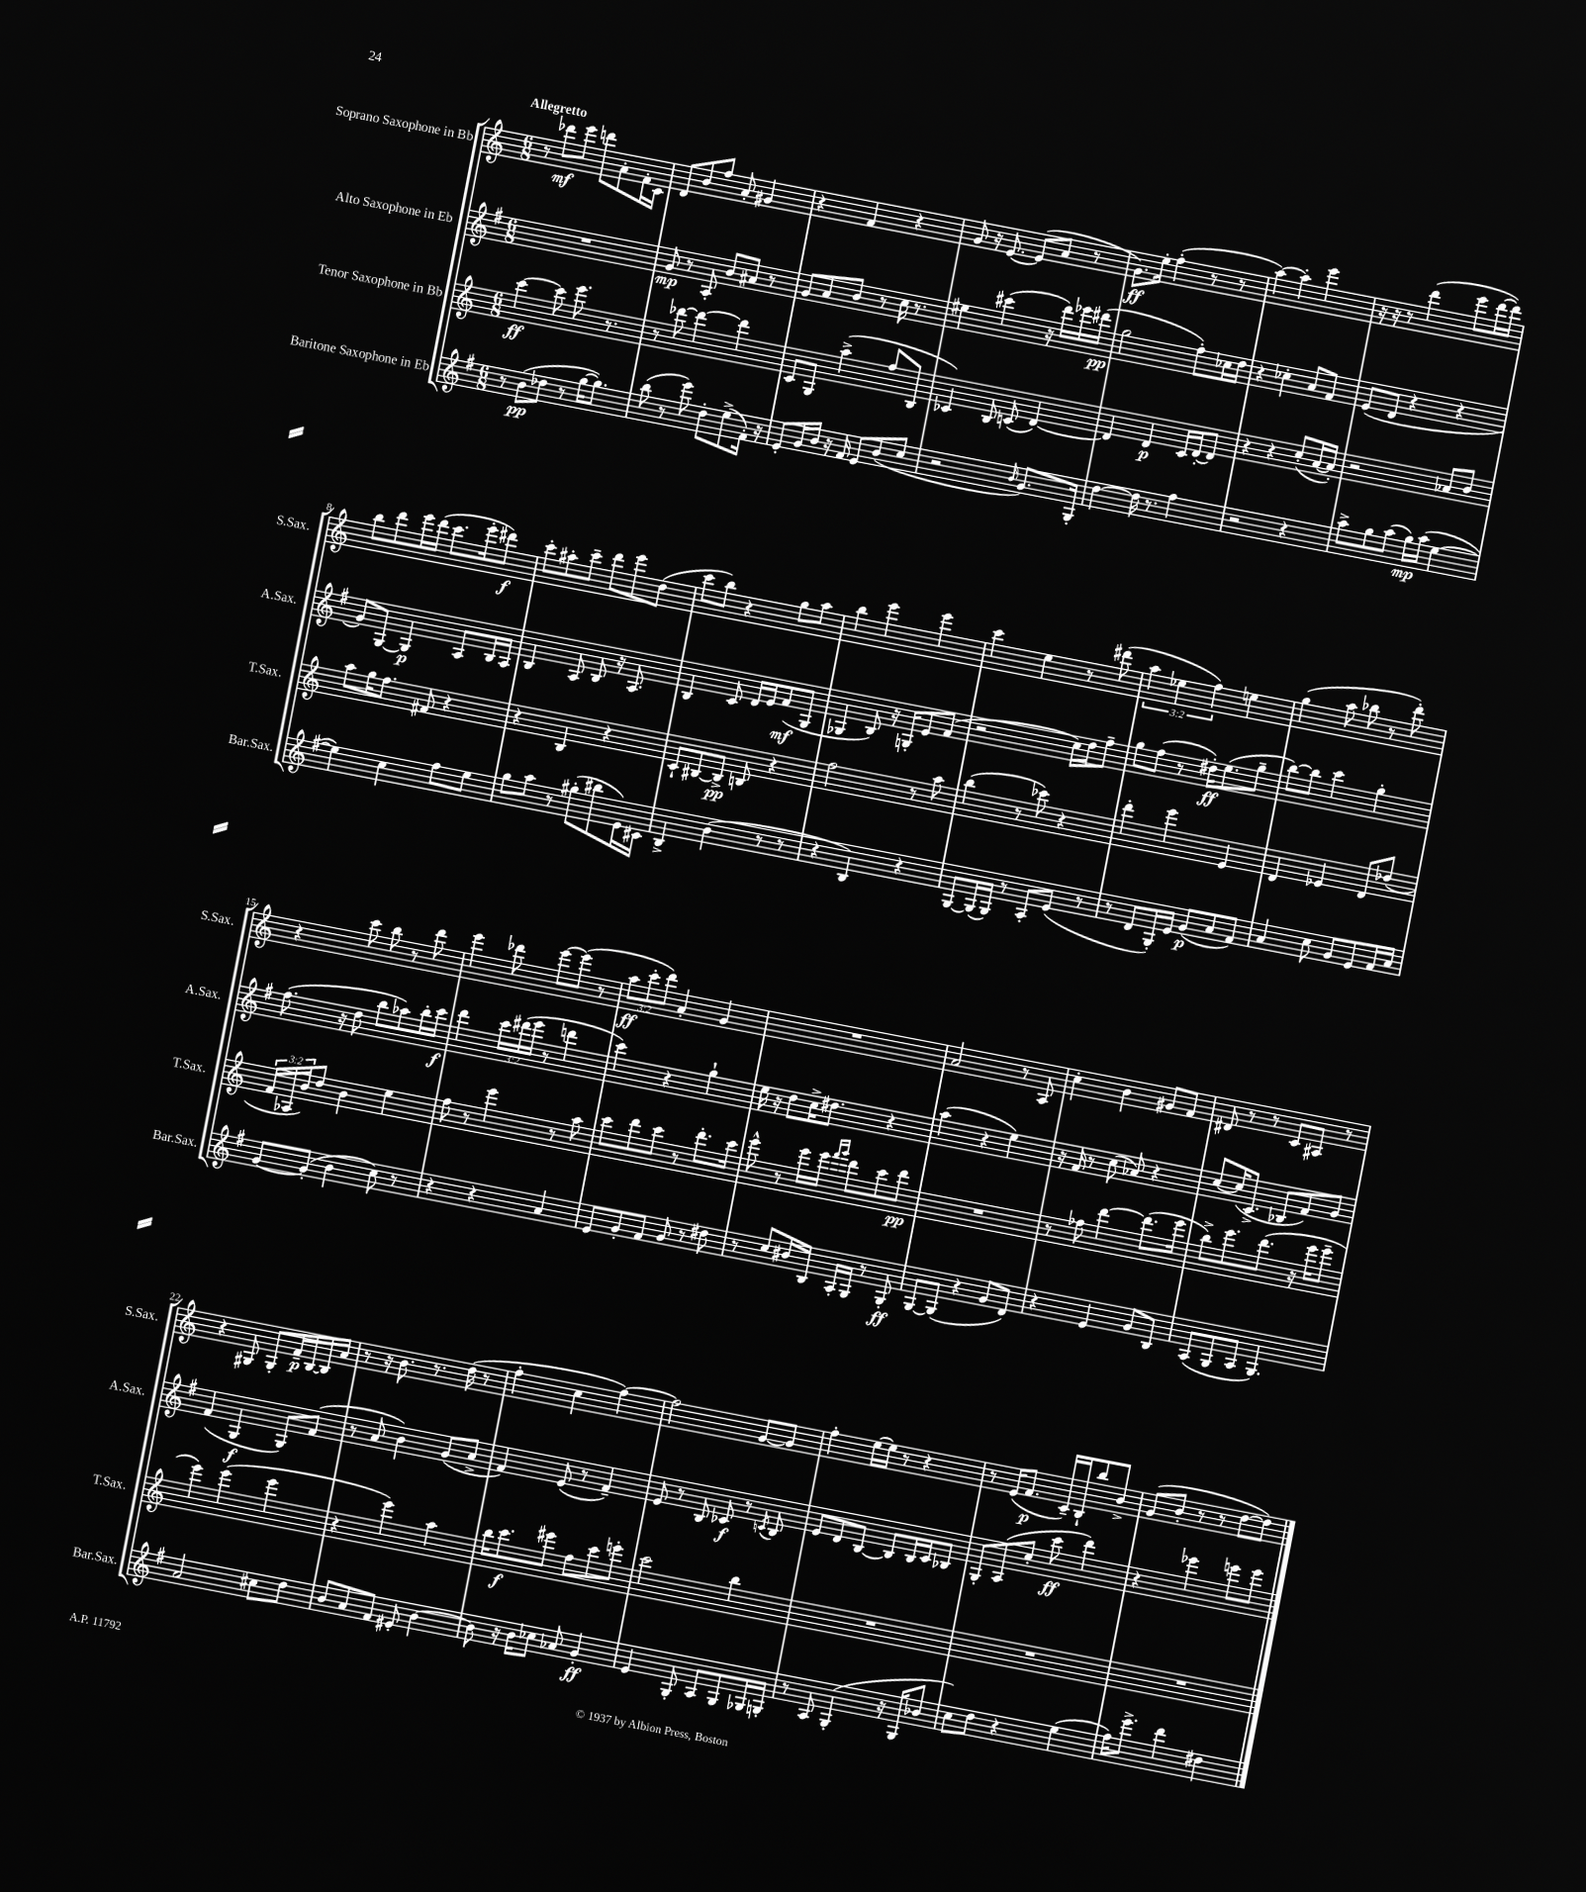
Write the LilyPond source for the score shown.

<<
\new StaffGroup <<
\new Staff = "s0" \with { instrumentName = "Soprano Saxophone in Bb" shortInstrumentName = "S.Sax." } {
    \clef treble \key c \major \numericTimeSignature \time 6/8 \override Staff.TupletNumber.text = #tuplet-number::calc-fraction-text \tempo "Allegretto"
    r8 des'''8\mf e'''8 d'''8 a'8-. f'16-. c'16 |
    d'8 b'8 f''8 a'8-. gis'4 |
    r4 f'4 r4 |
    g'8 r16 e'8.~ e'8( a'8 r8 |
    g'8.\ff) e''16-. f''4-.( r8 r8 |
    a''4~) a''4-. e'''4 |
    r16 r16 r8 d'''4( e'''8 d'''16~ d'''16) |
    b''8 d'''8 e'''16 d'''16( c'''8. e'''16-. dis'''8\f) |
    c'''8-. ais''8-. c'''8-- d'''8 e'''8 d''8( |
    c'''8 b''8) r4 g''8 a''8 |
    b''4 e'''4 e'''4 |
    c'''4 e''4 r8 dis'''8( |
    \tuplet 3/2 { a''4 ees''4 f''4) } e''4 |
    g''4( a''8 bes''8 r8 d'''8-.) |
    r4 c'''8 b''8 r8 d'''8 |
    e'''4 des'''8 e'''8~ e'''8( r8 |
    \tuplet 3/2 { a''8\ff c'''8-. d'''8) } a'4-. g'4 |
    R2. |
    a'2 r8 a8 |
    c''4-. b'4 gis'8 f'8 |
    dis'8 r8 r8 c'8 ais8 r8 |
    r4 gis8 gis8-. f'16--\p b16~ b16 a'16 |
    r8 r16 b'8. r8. d''16( r8 |
    f''4-. c''4 f''4~) |
    f''2 g'8~ g'8 |
    f''4-. e''16~ e''16 r8 r4 |
    r8 e'16( f'8.\p c'16--) b16-! b''8 b'8-> |
    g'8( b'8-. r8 r8 d''8~ d''8) \bar "|." |
}
\new Staff = "s1" \with { instrumentName = "Alto Saxophone in Eb" shortInstrumentName = "A.Sax." } {
    \clef treble \key g \major \numericTimeSignature \time 6/8 \override Staff.TupletNumber.text = #tuplet-number::calc-fraction-text
    R2. |
    g'8\mp r8 a8-. b'8 ais'8 r8 |
    g'8 a'8 b'8 r8 c''16 r8. |
    eis''4 cis'''4( r16 d'''16) ees'''16 dis'''16\pp( |
    g''2 fis''8-.) ces''16 d''16 |
    r4 ces''4-. a'8 fis'8 |
    e'8( d'8 r4 r4 |
    g'8) g8~ g4\p a8 b16 a16 |
    b4 a8 b8 r16 a8. |
    b4 c'8 d'16 e'16 fis'8\mf( g8 |
    ges4 b8) r16 g16-. e'8 fis'8( |
    r2 c''16) d''16 fis''8-- |
    g''8 fis''8( r8 dis''16-.\ff) e''8.( g''8-- |
    b''8~) b''8 c'''4 g''4-. |
    fis''8.( r16 d''8 b''8 aes''8) b''16-. c'''16\f |
    d'''4 \tuplet 3/2 { c'''16 dis'''16( e'''16 } r8 d'''4 |
    c'''4) r4 g''4-! |
    e''16 r16 d''8 c''16-> dis''8. r4 |
    a''4( r4 e''4) |
    r16 fis'16 r8 c''8( aes'8) r4 |
    c''8~ c''16( c'8.-> bes8 fis'8) g'8 |
    fis'4( g4\f g8) fis'8( |
    r8 a'8 b'4) g'8( a'8-> |
    fis'4) e'8( r8 fis'4--) |
    e'8 r8 b8 ces'8\f r8 \acciaccatura { c'8 } b8 |
    e'8 d'8 b8~ b8 b16 c'16 bes8 |
    g8-. a8( c''8-. c'''8\ff d'''4) |
    r4 ees'''4 e'''8 e'''8 \bar "|." |
}
\new Staff = "s2" \with { instrumentName = "Tenor Saxophone in Bb" shortInstrumentName = "T.Sax." } {
    \clef treble \key c \major \numericTimeSignature \time 6/8 \override Staff.TupletNumber.text = #tuplet-number::calc-fraction-text
    c'''4~\ff c'''8 e'''8. r8. |
    r8 des'''8~ des'''4~ des'''4 |
    c'8 g8 a''4->( f''8 b8 |
    ces'4) b8 c'8( d'4~) |
    d'4 d'4\p c'16 d'16~-. d'8 |
    r4 r4 c''8-.( a'16~ a'16-.) |
    r2 aes'8 b'8 |
    a''8 g''16 f''8. fis'8 r4 |
    r4 b4 r4 |
    c'8-! bis8~ bis8->\pp b8 r4 |
    f''2 r8 a''8 |
    b''4( r8 ces'''8) r4 |
    d'''4-. e'''4 e'4 |
    d'4 ees'4 d'8 des''8( |
    \tuplet 3/2 { f'16 aes16 b'16) } d''8 b'4 e''4 |
    f''8 r8 e'''4 r8 a''8 |
    c'''8 d'''8 c'''8 r8 d'''8.-. c'''16 |
    e'''8-^ r8 e'''16 e'''16 \grace { f'''16 g'''16 } d'''8 c'''8 d'''8\pp |
    R2. |
    r8 fes''8 d'''4~ d'''8.( e'''16 |
    b''8->) e'''8. d'''8.( r16 e'''16 e'''8-- |
    e'''4) e'''4( e'''4 |
    r4 e'''4) a''4 |
    b''16 c'''8.\f eis'''8 f''8 c'''8 e'''8-. |
    c'''2 b''4 |
    R2. |
    R2. |
    R2. \bar "|." |
}
\new Staff = "s3" \with { instrumentName = "Baritone Saxophone in Eb" shortInstrumentName = "Bar.Sax." } {
    \clef treble \key g \major \numericTimeSignature \time 6/8
    r8 b'8\pp( des''8 r8 g''16~ g''8.) |
    b''8( r8 e'''8) d''8-. e''8->( fis'16-.) r16 |
    e'8-. g'16 b'16 r16 fis'16 e'8 b'8( c''8 |
    r2 \grace { b'16 } g'8.) g16-. |
    d''4~ d''16 r8. fis''4 |
    r2 r4 |
    a''8-> g''8 a''8( g''16\mp) a''16( e''4~ |
    e''4) c''4 fis''8 e''8 |
    g''8 a''8 r8 gis''8-.( bis''8 e'16) cis'16 |
    b4-> b'4( r8 r8 |
    r4 b4) r4 |
    g8~ g16( g16) r8 a8-. e'8( r8 |
    r8 d'8 g16-.) e'16 g'8\p( a'8 fis'8) |
    a'4 c''8 g'8 e'8 fis'16 a'16 |
    g'8~ g'8-.( b'4 c''8) r8 |
    r4 r4 a'4 |
    e'8 g'8-. fis'8 g'8 r8 dis''8 |
    r8 c''8 bis'16 b16 a16-. g16 r8 g8-.\ff |
    g8~ g8( r4 g'8 d'8) |
    r4 e'4 g'8 b8 |
    a8( g8 a8 g4.) |
    a'2 cis''8 d''8 |
    b'8 a'8 fis'8 eis'8-. b'4~ |
    b'8 r16 b'16 ces''8 aes'8 g'4-.\ff |
    e'4 g8-. a8 g8 ges16 g16-. |
    r8 a8 g4-.( r16 g16 bes'8 |
    c''8) d''8 r4 e''4( |
    fis''16) e'''8.-> d'''4 dis''4 \bar "|." |
}
>>
>>
